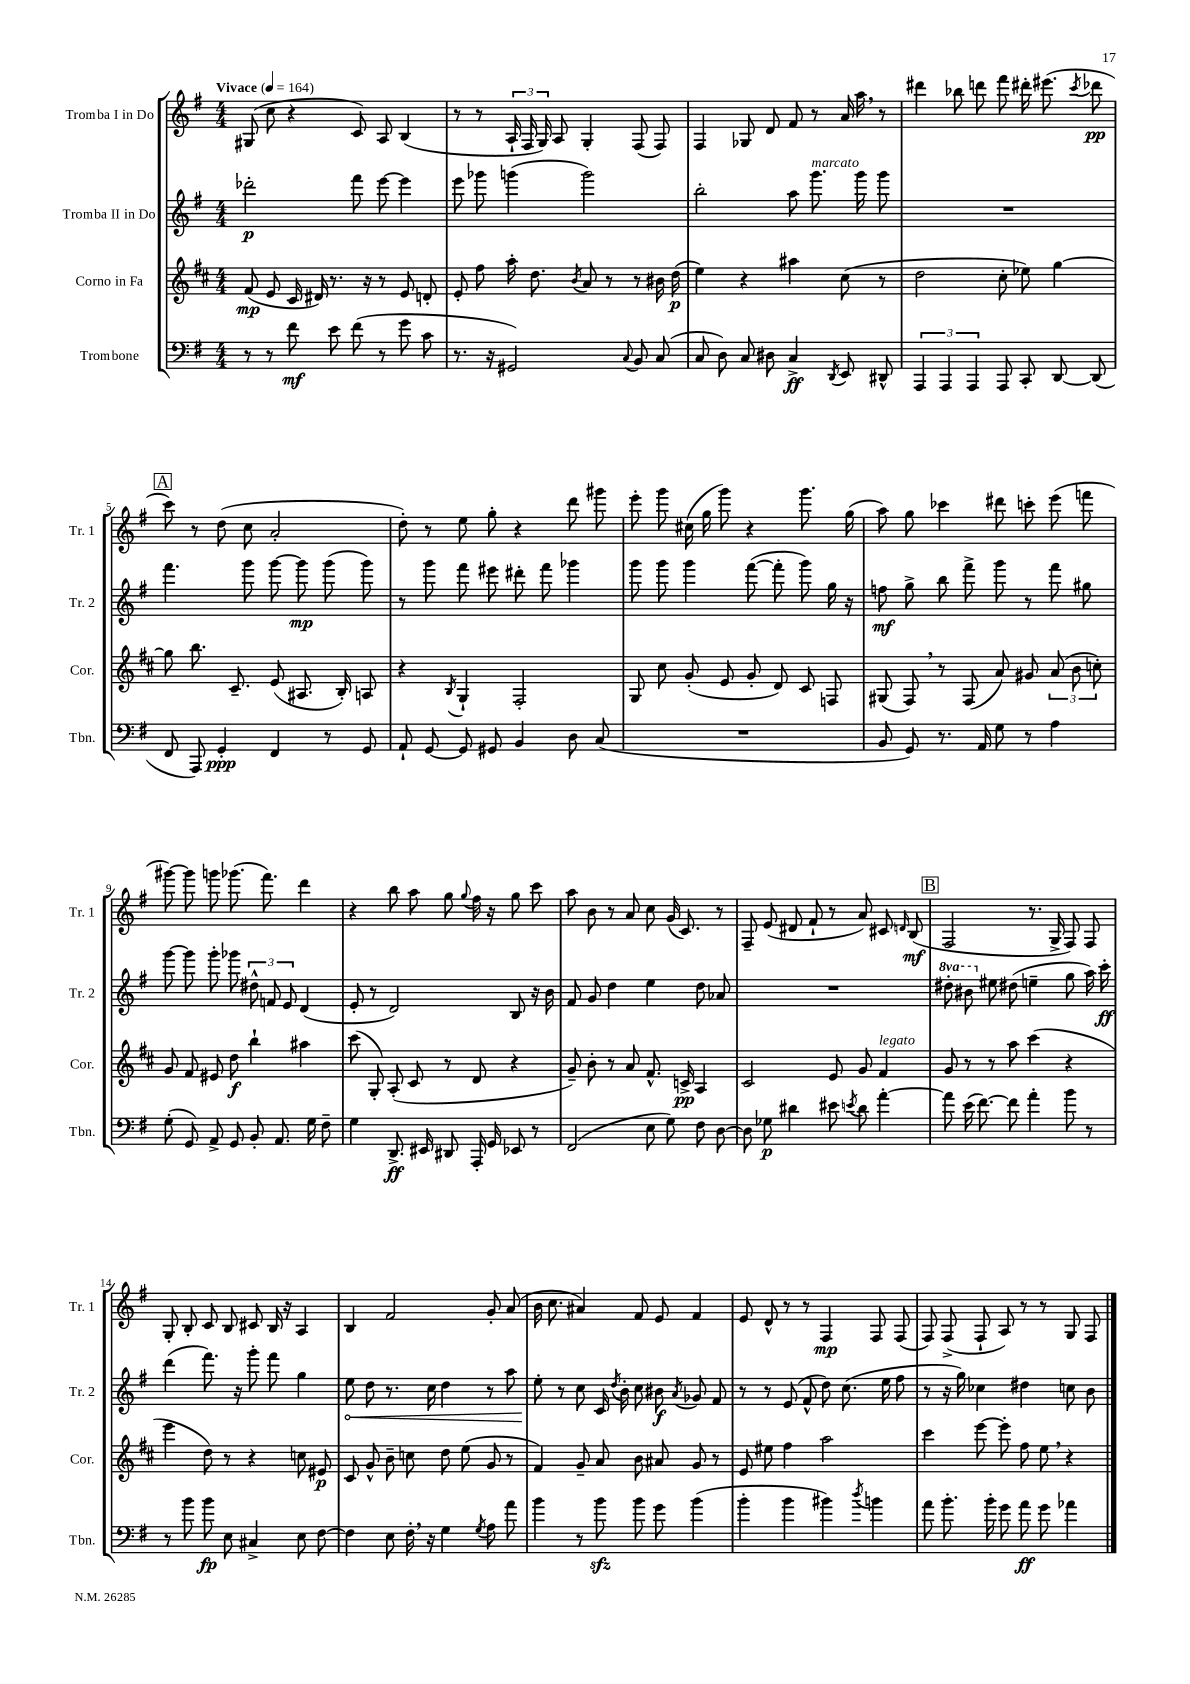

**kern	**dynam	**kern	**dynam	**kern	**dynam	**kern	**dynam
*part4	*part4	*part3	*part3	*part2	*part2	*part1	*part1
*staff4	*staff4	*staff3	*staff3	*staff2	*staff2	*staff1	*staff1
*I"Trombone	*	*I"Corno in Fa	*	*I"Tromba II in Do	*	*I"Tromba I in Do	*
*I'Tbn.	*	*I'Cor.	*	*I'Tr. 2	*	*I'Tr. 1	*
*clefF4	*	*clefG2	*	*clefG2	*	*clefG2	*
*k[f#]	*	*k[f#c#]	*	*k[f#]	*	*k[f#]	*
*M4/4	*	*M4/4	*	*M4/4	*	*M4/4	*
*MM164	*	*MM164	*	*MM164	*	*MM164	*
=1	=1	=1	=1	=1	=1	=1	=1
!	!	!	!	!	!	!LO:TX:a:B:t=Vivace	!
8r	.	(8f#/	mp	2ddd-X'\	p	(8G#X/	.
8r	.	8e/	.	.	.	8cc\	.
8f#\	mf	16c#/	.	.	.	4r	.
.	.	16d#X/)	.	.	.	.	.
8e\	.	8.r	.	.	.	.	.
(8f#\	.	.	.	8fff#\	.	8c/)	.
.	.	16r	.	.	.	.	.
8r	.	8r	.	[8eee\	.	8A/	.
8g\	.	8e/	.	4eee\]	.	(4B/	.
8c\	.	8dn'/	.	.	.	.	.
=2	=2	=2	=2	=2	=2	=2	=2
8.r	.	8e'/	.	8eee\	.	8r	.
.	.	8ff#\	.	8ggg-X\	.	8r	.
16r	.	.	.	.	.	.	.
2GG#X/)	.	16aa'\	.	(4gggn\	.	24A`/	.
.	.	.	.	.	.	24F#/	.
.	.	8.dd\	.	.	.	.	.
.	.	.	.	.	.	24G/)	.
.	.	.	.	.	.	8A/	.
.	.	8qb/	.	.	.	.	.
.	.	8a/	.	2ggg\)	.	4G'/	.
.	.	8r	.	.	.	.	.
8qqC/	.	.	.	.	.	.	.
8BB/	.	8r	.	.	.	(8F#/	.
(8C/	.	16b#X\	.	.	.	8F#/)	.
.	.	(16dd\	p	.	.	.	.
=3	=3	=3	=3	=3	=3	=3	=3
8C/	.	4ee\)	.	2bb'\	.	4F#/	.
8D\)	.	.	.	.	.	.	.
8C/	.	4r	.	.	.	8G-X/	.
8D#X\	.	.	.	.	.	8d/	.
4C^/	ff	4aa#X\	.	8aa\	.	8f#/	.
!	!	!	!	!LO:TX:a:i:t=marcato	!	!	!
.	.	.	.	8.ggg\	.	8r	.
8qDD/	.	.	.	.	.	.	.
8EE/	.	(8cc#\	.	.	.	16a/	.
.	.	.	.	16ggg\	.	16aa,\	.
8DD#X^^/	.	8r	.	8ggg\	.	8r	.
=4	=4	=4	=4	=4	=4	=4	=4
6AAA/	.	2dd\	.	1r	.	4ddd#X\	.
6AAA/	.	.	.	.	.	.	.
.	.	.	.	.	.	8bb-X\	.
6AAA/	.	.	.	.	.	.	.
.	.	.	.	.	.	8dddn\	.
8AAA/	.	8cc#'\	.	.	.	8fff#\	.
8CC'/	.	8ee-X\)	.	.	.	16ddd#X'\	.
.	.	.	.	.	.	(8.eee#X\	.
[8DD/	.	[4gg\	.	.	.	.	.
.	.	.	.	.	.	8qccc/	.
(8DD/]	.	.	.	.	.	8ddd-X\	pp
!!LO:LB:g=z
!!LO:REH:place=s1:t=A
=5	=5	=5	=5	=5	=5	=5	=5
8FF#/	.	8gg\]	.	4.fff#\	.	8ccc\)	.
8AAA/)	.	8.bb\	.	.	.	8r	.
4GG'/	ppp	.	.	.	.	(8dd\	.
.	.	8.c#~/	.	.	.	.	.
.	.	.	.	8ggg\	.	8cc\	.
4FF#/	.	(8e/	.	[8ggg\	.	2a'/	.
.	.	8.A#X/	.	8ggg\]	mp	.	.
8r	.	.	.	(8ggg\	.	.	.
.	.	16B'/)	.	.	.	.	.
8GG/	.	8An/	.	8ggg\)	.	.	.
=6	=6	=6	=6	=6	=6	=6	=6
8AA`/	.	4r	.	8r	.	8dd'\)	.
[8GG/	.	.	.	8ggg\	.	8r	.
.	.	8qB/	.	.	.	.	.
8GG/]	.	4G`/	.	8fff#\	.	8ee\	.
8GG#X/	.	.	.	8eee#X\	.	8gg'\	.
4BB/	.	2F#'/	.	8ddd#X'\	.	4r	.
.	.	.	.	8fff#\	.	.	.
8D\	.	.	.	4ggg-X\	.	8ddd\	.
(8C/	.	.	.	.	.	8ggg#X\	.
=7	=7	=7	=7	=7	=7	=7	=7
1r	.	8G/	.	8ggg\	.	8eee'\	.
.	.	8cc#\	.	8ggg\	.	8ggg\	.
.	.	(8g'/	.	4ggg\	.	(16cc#X\	.
.	.	.	.	.	.	16gg\	.
.	.	8e/	.	.	.	8ggg\)	.
.	.	8g'/	.	([8fff#\	.	4r	.
.	.	8d/)	.	8fff#'\]	.	.	.
.	.	8c#/	.	8ggg\)	.	8.ggg\	.
.	.	8Fn/	.	16gg\	.	.	.
.	.	.	.	16r	.	(16gg\	.
=8	=8	=8	=8	=8	=8	=8	=8
8BB/	.	(8G#X/	.	8ffn\	mf	8aa\)	.
8GG/)	.	8F#,/)	.	8gg^\	.	8gg\	.
8.r	.	8r	.	8bb\	.	4ccc-X\	.
.	.	(8F#/	.	8fff#^\	.	.	.
16AA/	.	.	.	.	.	.	.
8G\	.	8a/)	.	8ggg\	.	8ddd#X\	.
8r	.	8g#X/	.	8r	.	8cccn'\	.
4A\	.	(12a/	.	8fff#\	.	(8eee\	.
.	.	12b\	.	.	.	.	.
.	.	.	.	8gg#X\	.	8fffn\	.
.	.	12ccn'\)	.	.	.	.	.
!!LO:LB:g=z
=9	=9	=9	=9	=9	=9	=9	=9
(8G'\	.	8g/	.	[8ggg\	.	[8ggg#X\)	.
8GG/)	.	8f#/	.	8ggg\]	.	8ggg#\]	.
8AA^/	.	8e#X/	.	8ggg'\	.	8gggn\	.
8GG/	.	8dd\	f	8ggg-X\	.	(8.ggg-X\	.
8BB'/	.	4bb`\	.	12dd#X^^\	.	.	.
.	.	.	.	.	.	8.fff#\)	.
.	.	.	.	12fn/	.	.	.
8.AA/	.	.	.	.	.	.	.
.	.	.	.	12e/	.	.	.
.	.	4aa#X\	.	(4d/	.	4ddd\	.
16G\	.	.	.	.	.	.	.
8F#~\	.	.	.	.	.	.	.
=10	=10	=10	=10	=10	=10	=10	=10
4G\	.	(8ccc#\	.	8e'/	.	4r	.
.	.	8G'/)	.	8r	.	.	.
8.DD^/	ff	(8A'/	.	2d/)	.	8bb\	.
.	.	8c#/	.	.	.	8aa\	.
16EE#X/	.	.	.	.	.	.	.
8DD#X/	.	8r	.	.	.	8gg\	.
.	.	.	.	.	.	8qqgg/	.
16AAA'/	.	8d/	.	.	.	16ff#\	.
16GG/	.	.	.	.	.	16r	.
8EE-X/	.	4r	.	8B/	.	8gg\	.
8r	.	.	.	16r	.	8ccc\	.
.	.	.	.	16b\	.	.	.
=11	=11	=11	=11	=11	=11	=11	=11
(2FF#/	.	8g~/)	.	8f#/	.	8aa\	.
.	.	8b'\	.	8g/	.	8b\	.
.	.	8r	.	4dd\	.	8r	.
.	.	8a/	.	.	.	8a/	.
8E\	.	8.f#^^/	.	4ee\	.	8cc\	.
8G\)	.	.	.	.	.	(16g/	.
.	.	16cn^/	pp	.	.	8.c/)	.
8F#\	.	4A/	.	8dd\	.	.	.
[8D\	.	.	.	8a-X/	.	8r	.
=12	=12	=12	=12	=12	=12	=12	=12
8D\]	.	2c#/	.	1r	.	8F#~/	.
8G-X\	p	.	.	.	.	(8e/	.
4d#X\	.	.	.	.	.	8d#X/	.
.	.	.	.	.	.	8f#`/	.
8e#X\	.	8e/	.	.	.	8r	.
8qen/	.	.	.	.	.	.	.
8d#\	.	8g/	.	.	.	8a/)	.
!	!	!LO:TX:a:i:t=legato	!	!	!	!	!
[4a'\	.	4f#/	.	.	.	8c#X/	.
.	.	.	.	.	.	16qqdn/	.
.	.	.	.	.	.	(8B/	mf
!!LO:REH:place=s1:t=B
=13	=13	=13	=13	=13	=13	=13	=13
*	*	*	*	*8va	*	*	*
8a\]	.	8g/	.	8ddd#X'\	.	2F#/	.
(16e\	.	8r	.	8bb#X\	.	.	.
[8.f#\)	.	.	.	.	.	.	.
*	*	*	*	*X8va	*	*	*
.	.	8r	.	8ee#X\	.	.	.
8f#\]	.	8aa\	.	(8dd#X\	.	.	.
4a'\	.	(4ccc#\	.	4een~\	.	8.r	.
.	.	.	.	.	.	16G^/	.
8b\	.	4r	.	8gg\	.	8F#/)	.
8r	.	.	.	16aa\)	.	8F#/	.
.	.	.	.	16ccc'\	ff	.	.
!!LO:LB:g=z
=14	=14	=14	=14	=14	=14	=14	=14
8r	.	4eee\	.	(4ddd\	.	8G'/	.
8b\	.	.	.	.	.	8B'/	.
8b\	fp	8dd\)	.	8.fff#\)	.	8c/	.
8E\	.	8r	.	.	.	8B/	.
.	.	.	.	16r	.	.	.
4C#X^/	.	4r	.	8ggg'\	.	8c#X/	.
.	.	.	.	8fff#\	.	16B/	.
.	.	.	.	.	.	16r	.
8E\	.	8ccn\	.	4gg\	.	4A/	.
[8F#\	.	8e#X/	p	.	.	.	.
=15	=15	=15	=15	=15	=15	=15	=15
!	!	!	!	!	!LO:HP:b	!	!
4F#\]	.	8c#/	.	8ee\	<	4B/	.
.	.	8g^^/	.	8dd\	.	.	.
8E\	.	8b~\	.	8.r	.	2f#/	.
16F#',\	.	8ccn\	.	.	.	.	.
16r	.	.	.	16cc\	.	.	.
4G\	.	8dd\	.	4dd\	.	.	.
.	.	(8ee\	.	.	.	.	.
8qG/	.	.	.	.	.	.	.
8A\	.	8g/	.	8r	.	8g'/	.
8a\	.	8r	.	8aa\	.	(8a/	.
=16	=16	=16	=16	=16	=16	=16	=16
4b\	.	4f#/)	.	8ee'\	.	16b\	.
.	.	.	.	.	.	8.cc\	.
.	.	.	.	8r	[	.	.
8r	.	8g~/	.	8cc\	.	4a#X/)	.
8bzz\	.	8a/	.	16c/	.	.	.
.	.	.	.	8qdd/	.	.	.
.	.	.	.	16b'\	.	.	.
8b\	.	8b\	.	8cc\	.	8f#/	.
8g\	.	8a#X/	.	8b#X\	f	8e/	.
.	.	.	.	8qa/	.	.	.
(4b\	.	8g/	.	8g-X/	.	4f#/	.
.	.	8r	.	8f#/	.	.	.
=17	=17	=17	=17	=17	=17	=17	=17
4b'\	.	8e/	.	8r	.	8e/	.
.	.	8ee#X\	.	8r	.	8d^^/	.
4b\	.	4ff#\	.	(8e/	.	8r	.
.	.	.	.	8f#^^/	.	8r	.
4b#X\)	.	2aa\	.	8dd\)	.	4F#/	mp
.	.	.	.	(8.cc\	.	.	.
8qdd/	.	.	.	.	.	.	.
4bn\	.	.	.	.	.	8F#/	.
.	.	.	.	16ee\	.	.	.
.	.	.	.	8ff#\	.	(8F#/	.
=18	=18	=18	=18	=18	=18	=18	=18
8a\	.	4ccc#\	.	8r	.	8F#/)	.
8.b'\	.	.	.	16r	.	(8F#^/	.
.	.	.	.	16gg\)	.	.	.
.	.	[8eee\	.	4cc-X\	.	8F#`/	.
16b'\	.	.	.	.	.	.	.
8g\	.	8eee'\]	.	.	.	8A/)	.
8a\	ff	8ff#\	.	4dd#X\	.	8r	.
8g\	.	8ee,\	.	.	.	8r	.
4a-X\	.	4r	.	8ccn\	.	8G/	.
.	.	.	.	8b\	.	8F#/	.
==	==	==	==	==	==	==	==
*-	*-	*-	*-	*-	*-	*-	*-
